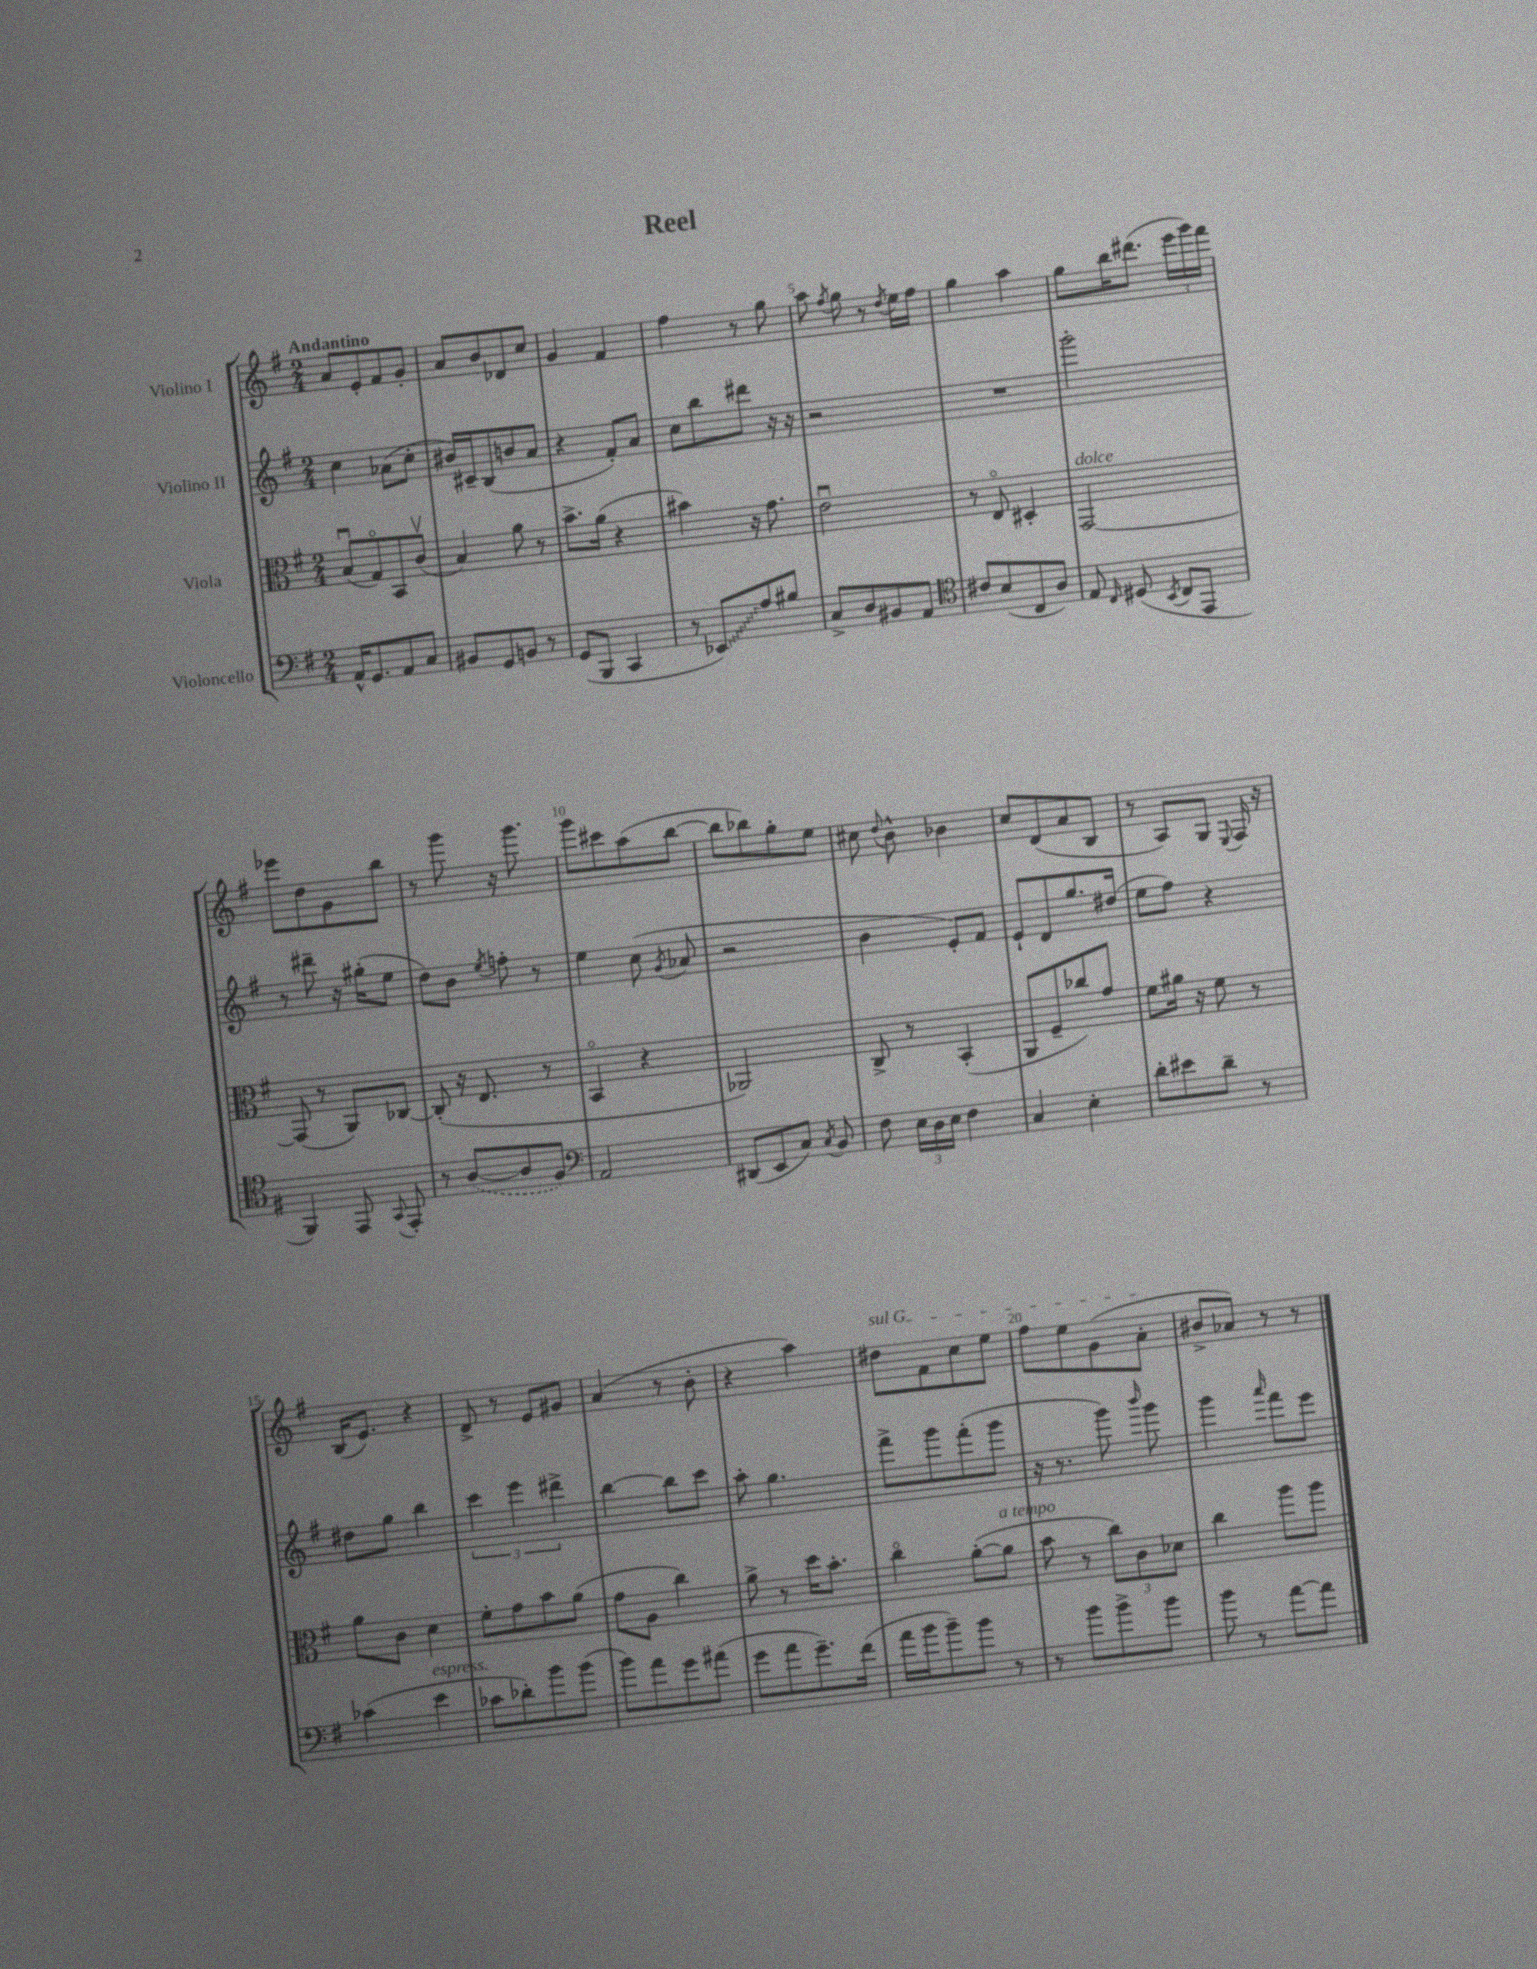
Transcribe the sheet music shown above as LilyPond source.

\header { title = "Reel" }
<<
\new StaffGroup <<
\new Staff = "s0" \with { instrumentName = "Violino I" } {
    \clef treble \key g \major \numericTimeSignature \time 2/4 \tempo "Andantino"
    \autoBeamOff a'8[ e'8-. fis'8 g'8]-. |
    a'8[ b'8 des'8 c''8] |
    g'4 fis'4 |
    fis''4 r8 g''8 |
    a''8 \acciaccatura { fis''8 } g''8 r8 \acciaccatura { d''8 } e''16[ fis''16] |
    g''4 a''4 |
    g''8[ b''16 dis'''8.]( \tuplet 3/2 { e'''16[ g'''16) fis'''16] } |
    ees'''8[ d''8 g'8 b''8] |
    r8 g'''8 r16 g'''8. |
    g'''8[ cis'''8 a''8( b''8]~ |
    b''8[ bes''8) g''8-. e''8] |
    cis''8 \appoggiatura { d''8 } b'8-^ bes'4 |
    c''8[ d'8( a'8 b8] |
    r8 a8[) g8] \appoggiatura { e8 } fis16 r16 |
    b16[( e'8.]) r4 |
    d'8-> r8 e'8[ gis'8] |
    a'4( r8 b'8-. |
    r4 a''4) |
    \once \override TextSpanner.bound-details.left.text = \markup { \italic "sul G" } dis''8[\startTextSpan fis'8 c''8 e''8] |
    fis''8[ e''8 g'8( a'8]-.\stopTextSpan |
    bis'8[-> aes'8]) r8 r8 \bar "|." |
}
\new Staff = "s1" \with { instrumentName = "Violino II" } {
    \clef treble \key g \major \numericTimeSignature \time 2/4
    \autoBeamOff c''4 aes'8[( c''8]-. |
    bis'16[) cis'16-- b8( b'8 a'8] |
    r4 fis'8[-.) a'8] |
    c''8[ b''8 dis'''8] r16 r16 |
    r2 |
    R2 |
    g'''2-. |
    r8 dis'''8-- r16 gis''16[-.( e''8] |
    d''8[) b'8] \acciaccatura { e''8 } f''8-. r8 |
    e''4 c''8( \acciaccatura { g'8 } aes'8 |
    r2 |
    b'4 e'8[-.) fis'8] |
    e'8[-! d'8 g''8. dis''16]( |
    e''8[ fis''8]) r4 |
    dis''8[ g''8] b''4 |
    \tuplet 3/2 { c'''4 e'''4 dis'''4-> } |
    b''4~ b''8[ c'''8] |
    a''8-. g''4. |
    fis'''8[-> g'''8 fis'''8-.( g'''8] |
    r16 r8. g'''8) \grace { b'''16 } g'''8 |
    g'''4 \grace { a'''16 } fis'''8[ e'''8] \bar "|." |
}
\new Staff = "s2" \with { instrumentName = "Viola" } {
    \clef alto \key g \major \numericTimeSignature \time 2/4
    \autoBeamOff b8[\downbow( g8\flageolet) b,8 c'8]\upbow( |
    b4) a'8 r8 |
    b'8.[-> a'16]( r4 |
    bis'4) r16 g'8. |
    e'2\downbow |
    r8 e8\flageolet dis4-. |
    g,2~^\markup { \italic "dolce" } |
    g,8( r8 a,8[) ces8]~ |
    ces8-.( r16 e8. r8 |
    b,4\flageolet r4 |
    aes,2) |
    c8-> r8 b,4-.( |
    a,8[ fis8-- ces''8) g'8] |
    fis'8[ ais'16] r16 fis'8 r8 |
    a'8[ c'8] d'4 |
    fis'8[-. g'8 b'8 a'8]( |
    g'8[ a8] c''4) |
    a'8-> r8 d''16[ b'8.]-. |
    c''4\flageolet a'8[~-.( a'8]^\markup { \italic "a tempo" } |
    b'8 r8 \tuplet 3/2 { c''8[) c'8 des'8] } |
    c''4 a''8[ a''8] \bar "|." |
}
\new Staff = "s3" \with { instrumentName = "Violoncello" } {
    \clef bass \key g \major \numericTimeSignature \time 2/4
    \autoBeamOff a,16[-^ g,8. a,8 c8] |
    bis,8[ g,8 b,8] r8 |
    g,8[( b,,8] c,4 |
    r8 \once \override Glissando.style = #'zigzag ees,8[\glissando) a8 bis8] |
    c8[-> d8 bis,8 a,8] |
    \clef tenor cis'8[ b8( c8 a8]) |
    e8 \grace { c16 } dis8( \acciaccatura { b,8 } c8[ e,8] |
    fis,4) e,8 \appoggiatura { g,8 } e,8-. |
    r8 \once \slurDashed a8[~( a8 fis8]) |
    \clef bass a,2 |
    dis,8[( e,8 c8]) \acciaccatura { c8 } b,8 |
    fis8 \tuplet 3/2 { e16[ d16 e16] } fis4 |
    c4 e4-. |
    d'8[-. eis'8 d'8]-- r8 |
    ces'4( e'4^\markup { \italic "espress." } |
    ces'8[ des'8-.) b'8 b'8]( |
    b'8[) a'8 g'8 ais'8]( |
    g'8[ a'8 g'8.--) fis'16]( |
    a'16[ b'16 b'8--) b'8] r8 |
    r8 b'8[ b'8-> b'8] |
    b'8 r8 a'8[~ a'8] \bar "|." |
}
>>
>>
\layout { \context { \Score \override BarNumber.break-visibility = ##(#f #t #t) barNumberVisibility = #(every-nth-bar-number-visible 5) } }
